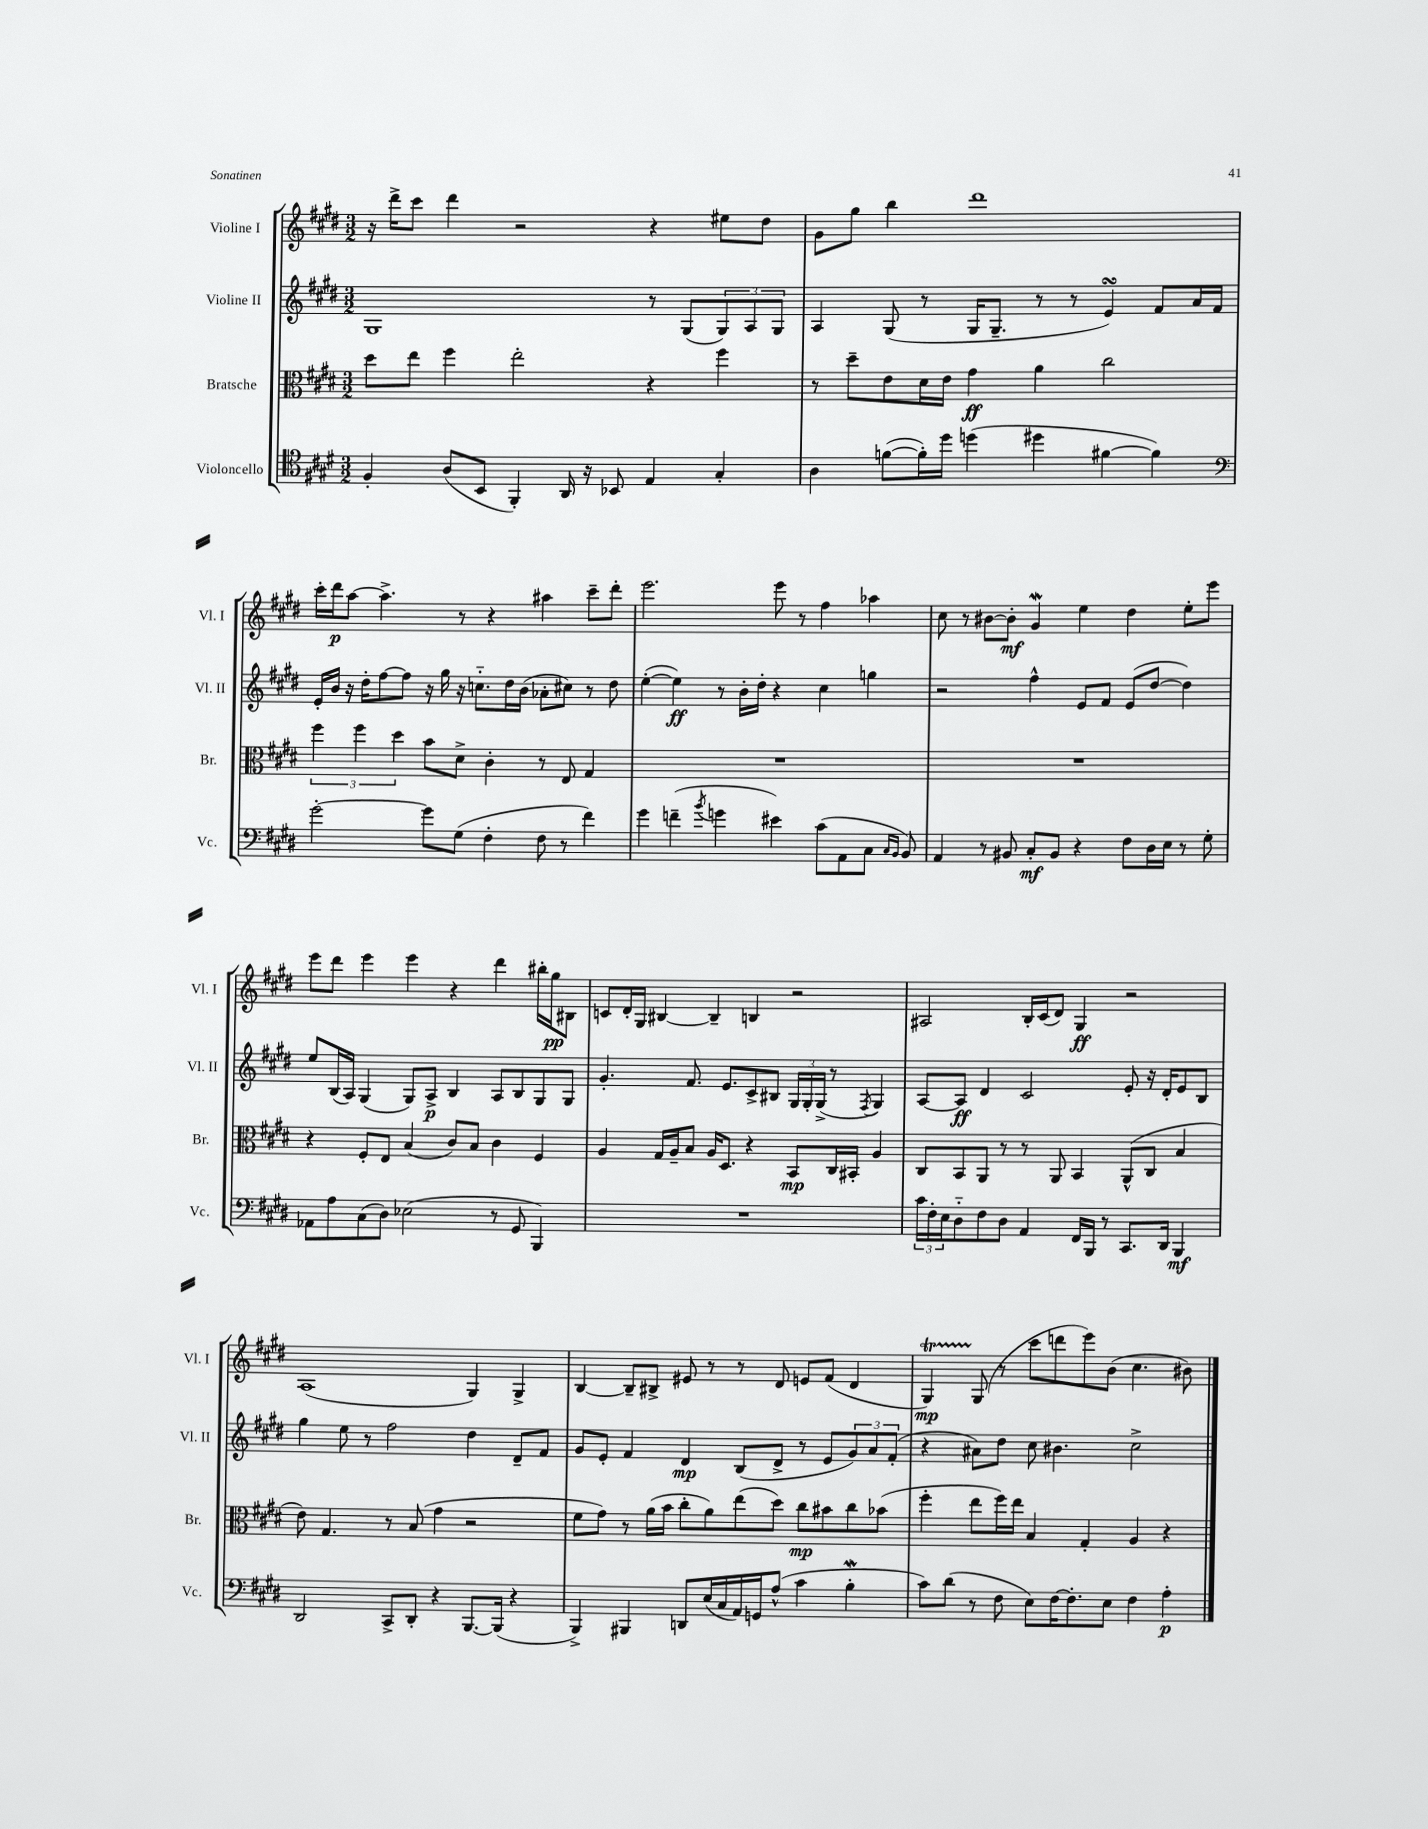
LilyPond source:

<<
\new StaffGroup <<
\new Staff = "s0" \with { instrumentName = "Violine I" shortInstrumentName = "Vl. I" } {
    \clef treble \key e \major \numericTimeSignature \time 3/2
    r16 dis'''16-> cis'''8 dis'''4 r2 r4 eis''8 dis''8 |
    gis'8 gis''8 b''4 dis'''1 |
    cis'''16-. dis'''16\p a''8~ a''4.-> r8 r4 ais''4 cis'''8-- dis'''8-. |
    e'''2. e'''8 r8 fis''4 aes''4 |
    cis''8 r8 bis'8~ bis'8-.\mf gis'4\mordent e''4 dis''4 e''8-. e'''8 |
    e'''8 dis'''8 e'''4 e'''4 r4 dis'''4 bis''16-. gis''16\pp bis8 |
    c'8 dis'16-. gis16 bis4~ bis4-- b4 r2 |
    ais2 b16-. cis'16( dis'8) gis4\ff r2 |
    a1( gis4) gis4-> |
    b4~ b8-- bis8-> eis'8 r8 r8 dis'8 e'8 fis'8( dis'4 |
    gis4\startTrillSpan\mp) gis8\stopTrillSpan( r8 cis'''8 d'''8 e'''8) b'8( cis''4. bis'8) \bar "|." |
}
\new Staff = "s1" \with { instrumentName = "Violine II" shortInstrumentName = "Vl. II" } {
    \clef treble \key e \major \numericTimeSignature \time 3/2
    gis1 r8 gis8( \tuplet 3/2 { gis8) a8 gis8 } |
    a4 gis8( r8 gis16 gis8.-- r8 r8 e'4\turn) fis'8 a'16 fis'16 |
    e'16-. b'16 r16 dis''16-. fis''8~ fis''8 r16 gis''16 r16 c''8.-_ dis''16 b'16( aes'8-. cis''8) r8 dis''8 |
    e''4~-.( e''4\ff) r8 b'16-. dis''16-. r4 cis''4 g''4 |
    r2 fis''4-^ e'8 fis'8 e'8( dis''8~ dis''4) |
    e''8 b16( a16) gis4( gis8) a8->\p b4 a8 b8 gis8 gis8 |
    gis'4.-. fis'8. e'8. cis'8-> bis8 \tuplet 3/2 { gis16 gis16-. gis16->( } r8 \acciaccatura { fis8 } gis4) |
    a8~ a8\ff dis'4 cis'2 e'8-. r16 dis'16-. e'8 b8 |
    gis''4 e''8 r8 fis''2 dis''4 dis'8-- fis'8 |
    gis'8 e'8-. fis'4 dis'4\mp b8( dis'8-> r8 e'8 \tuplet 3/2 { gis'8) a'8 fis'8-.( } |
    r4 ais'8) dis''8 cis''8 bis'4. cis''2-> \bar "|." |
}
\new Staff = "s2" \with { instrumentName = "Bratsche" shortInstrumentName = "Br." } {
    \clef alto \key e \major \numericTimeSignature \time 3/2
    dis''8 e''8 fis''4 e''2-. r4 fis''4 |
    r8 dis''8-- e'8 dis'16 e'16 gis'4\ff a'4 cis''2 |
    \tuplet 3/2 { fis''4 fis''4 dis''4 } b'8 dis'8-> cis'4-. r8 e8 gis4 |
    R1. |
    R1. |
    r4 fis8-. e8 b4( cis'8) b8 cis'4 fis4 |
    a4 gis16 a16-- b8 a16 dis8. r4 b,8\mp cis16 bis,16-. a4 |
    cis8 b,8 a,8 r8 r8 a,8 b,4 a,8-^( cis8 b4 |
    e'8) gis4. r8 b8( gis'4 r2 |
    fis'8 gis'8) r8 a'16( b'16 cis''8-. a'8) e''8( dis''8) cis''8\mp bis'8 cis''8 bes'8( |
    fis''4-. e''8 fis''16) e''16 b4 gis4-. a4 r4 \bar "|." |
}
\new Staff = "s3" \with { instrumentName = "Violoncello" shortInstrumentName = "Vc." } {
    \clef tenor \key e \major \numericTimeSignature \time 3/2
    fis4-. a8( b,8 fis,4-.) a,16 r16 bes,8 e4 gis4-. |
    a4 f'8~( f'16-.) dis''16 d''4( dis''4 fis'4~ fis'4) |
    \clef bass gis'2~-. gis'8 gis8( fis4-. fis8 r8 fis'4) |
    gis'4 f'4--( \acciaccatura { b'8 } g'4 eis'4) cis'8( a,8 cis8 \grace { cis16 b,16 } b,8) |
    a,4 r8 bis,8 cis8-.\mf bis,8 r4 fis8 dis16 e16 r8 gis8-. |
    aes,8 a8 cis8( dis8) ees2( r8 gis,8 b,,4) |
    R1. |
    \tuplet 3/2 { cis'16 fis16-. e16 } dis8-_ fis8 dis8 a,4 fis,16 b,,16 r8 cis,8. dis,16 b,,4\mf |
    dis,2 cis,8-> dis,8-. r4 b,,8.~ b,,16( r4 |
    b,,4->) bis,,4 d,8 e16( cis16 a,16) g,16 a8-^( cis'4 b4-.\mordent |
    cis'8) dis'8( r8 fis8 e8) fis16~ fis8.-. e8 fis4 a4-.\p \bar "|." |
}
>>
>>
\layout { \context { \Score \remove "Bar_number_engraver" } }
